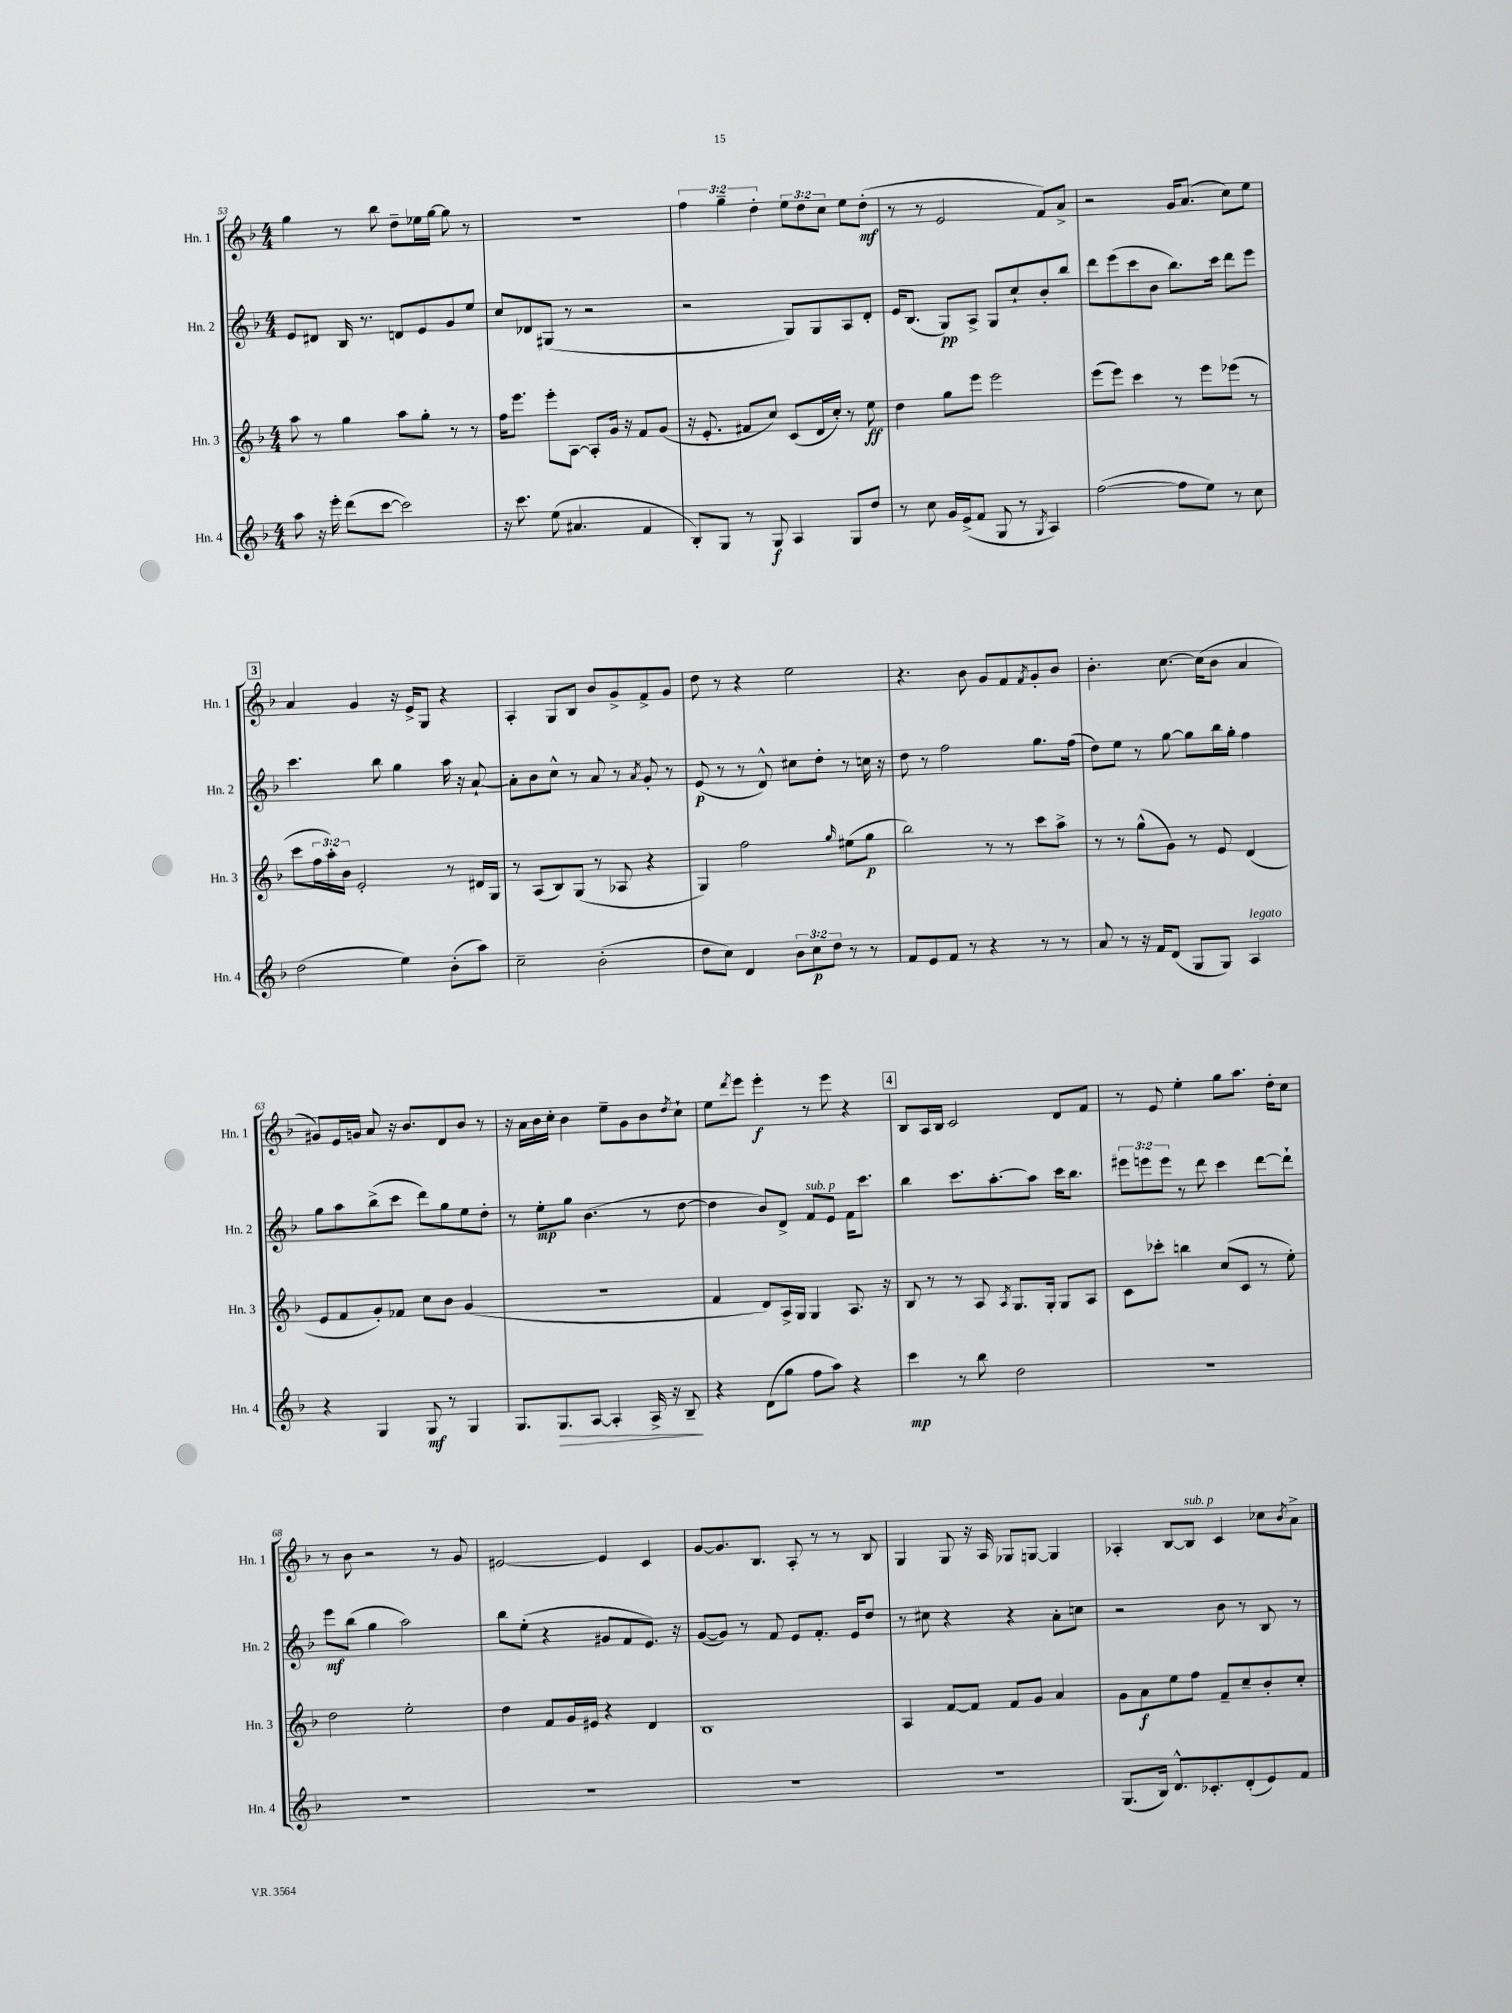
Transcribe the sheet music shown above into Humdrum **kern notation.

**kern	**kern	**kern	**kern
*staff4	*staff3	*staff2	*staff1
*clefG2	*clefG2	*clefG2	*clefG2
*k[b-]	*k[b-]	*k[b-]	*k[b-]
*M4/4	*M4/4	*M4/4	*M4/4
8aa	8aa	8e	4gg
16r	8r	8d#	.
16eee'	.	.	.
(8ddd	4gg	16B-	8r
.	.	8.r	.
[8ccc	.	.	8bb-
2ccc])	8aa	8d	8dd~
.	8gg'	8e	16ee-
.	.	.	[16gg
.	8r	8g	8gg]
.	8r	8ee	8r
=	=	=	=
16r	16ff	8cc	1r
8.ccc	8.eee	.	.
.	.	8d-	.
(8ee	8eee'	(8G#	.
4.a#	[8A	8r	.
.	8A']	2r	.
.	16g	.	.
.	16r	.	.
4f	8f	.	.
.	(8g	.	.
=	=	=	=
8B-')	16r	2r	6ff
.	8.e'	.	.
8G	.	.	.
.	.	.	6gg~
8r	8f#	.	.
.	.	.	6dd'
8G	8cc)	.	.
4A	(8c	8G)	12ee
.	.	.	12dd
.	16d	8G	.
.	.	.	12cc
.	16cc')	.	.
8G	8r	8A	8ee
8dd	8ee	8d'	(8dd'
=	=	=	=
8r	4dd	16e	8r
.	.	(8.B-	.
8cc	.	.	8r
16g	8gg	8G)	2e
(16e^	.	.	.
8f	8eee	8A^	.
8G	2eee	8G	.
8r	.	8cc`	.
8qG	.	.	.
4A)	.	8b-'	8f)
.	.	8bb-	8a^
=	=	=	=
([2ff	(8eee	8ddd	2r
.	8eee)	(8eee	.
.	4ccc	8ccc	.
.	.	8b-	.
8ff]	8r	8.bb-)	16g
.	.	.	(8.a
8ee)	8eee	.	.
.	.	16ccc	.
8r	(8eee-	8ddd	8cc)
8cc	8r	8eee	8ee
=	=	=	=
(2dd	8ccc	4.ccc	4a
.	24ff	.	.
.	24aa')	.	.
.	24b-	.	.
.	2e'	.	4g
.	.	8bb-	.
4ee)	.	4gg	16r
.	.	.	16e^
.	.	.	8G
(8b-'	8r	16aa	4r
.	.	16r	.
8aa)	16d#	[8a`	.
.	16G	.	.
=	=	=	=
2cc~	8r	8a']	4A'
.	(8A	8b-	.
.	8B-)	8cc^^	8G
.	(8G	8r	8B-
(2b-'	8r	8a	8b-
.	8A-	8r	8g^
.	.	8qa	.
.	4r	8g'	8f^
.	.	8r	8g
=	=	=	=
8dd	4G)	(8e	8dd
8cc)	.	8r	8r
4d	2ff	8r	4r
.	.	8d^^)	.
12b-	.	8cc#	2ee
12cc	.	.	.
.	.	8dd'	.
12dd	.	.	.
.	16qqgg	.	.
8r	(8ee#	8r	.
8r	8gg	16cc	.
.	.	16r	.
=	=	=	=
8f	2bb-)	8dd	4.r
8e	.	8r	.
8f	.	2ff	.
8r	.	.	8b-
4r	8r	.	8g
.	8r	.	8f
.	.	.	8qf
8r	8ccc	8.gg	8g'
8r	8aa^	.	8b-
.	.	(16ff	.
=	=	=	=
8a	8r	8dd)	4.b-'
8r	8r	8ee	.
16r	(8gg^^	8r	.
16f	.	.	.
(8d	8g)	[8gg	[8.cc
8G	8r	8gg]	.
.	.	.	(16cc]
8G)	8e	16bb-	8b-
.	.	16gg'	.
4A	(4d	4ff	4a
=	=	=	=
4r	8e	8gg	8g#)
.	8f	8aa	16e
.	.	.	16g
4G	8g')	(8bb-^	8a
.	8f-	8ccc	16r
.	.	.	8.b-
8G	8cc	8ddd)	.
8r	8b-	8gg	8d
4G	(4g	8ee	8b-
.	.	8dd'	8r
=	=	=	=
8.G	1r	8r	16r
.	.	.	16a
.	.	8ee'	16b-
8.G	.	.	16cc'
.	.	8gg	4b-
[8A	.	(4.b-	.
4A']	.	.	8ee~
.	.	.	8g
16A^	.	8r	8b-
16r	.	.	.
.	.	.	8qdd
8B-~	.	[8dd	8cc`
=	=	=	=
4r	4f	4dd]	8ee
.	.	.	8qddd
.	.	.	8eee
(8d	8d)	8b-)	4eee'
8gg	16A^	8d^	.
.	16G	.	.
8ff	4G	8f	8r
8aa)	.	8e	8eee
4r	8.A	16f	4r
.	.	8.ccc	.
.	16r	.	.
=	=	=	=
4ccc	8B-	4bb-	8B-
.	8r	.	16A
.	.	.	16B-
8r	8r	8.ccc	2c
8bb-	8A	.	.
.	.	[8.aa'	.
.	8qA	.	.
2dd	8.G	.	.
.	.	8aa]	.
.	16G'	.	.
.	8G	16ccc	8d
.	.	8.bb-	.
.	8A	.	8f
=	=	=	=
1r	8c	12eee#	8r
.	.	12eee	.
.	8ccc-'	.	8e
.	.	12eee	.
.	4bb	8r	4ee'
.	.	8ddd	.
.	(8cc	4ccc	8gg
.	8c	.	8.aa
.	8r	[8ddd	.
.	.	.	16dd'
.	8ee')	8ddd`]	8cc
=	=	=	=
1r	2dd	8eee	8r
.	.	(8bb-	8b-
.	.	4gg	2r
.	2ee'	2aa)	.
.	.	.	8r
.	.	.	8g
=	=	=	=
1r	4dd	8bb-	[2e#
.	.	(8ee'	.
.	8f	4r	.
.	16g	.	.
.	16e#	.	.
.	4r	8g#	4e#]
.	.	8f	.
.	4d	8.e)	4c
.	.	16r	.
=	=	=	=
1r	1B-	([8g	[8g
.	.	8g])	8.g]
.	.	8r	.
.	.	.	8.B-
.	.	8f	.
.	.	8e	8A'
.	.	8.f'	8r
.	.	.	8r
.	.	16e	.
.	.	8dd	8B-
=	=	=	=
1r	4A	8r	4G
.	.	8cc#	.
.	[8f	4r	8G
.	8f]	.	16r
.	.	.	16A
.	8f	4r	8G-
.	8g	.	[8G
.	4a	8a'	4G]
.	.	8cc	.
=	=	=	=
(8.G	8g	2r	4A-'
.	8a	.	.
16B-)	.	.	.
8.d^^	8ee	.	[8B-
.	8ff	.	8B-]
8.c-'	.	.	.
.	8f~	8b-	4c
(8d'	8cc~	8r	.
8e)	8b-'	8B-	8cc-
.	.	.	8qb-
8f	8cc'	8r	8a^
==	==	==	==
*-	*-	*-	*-
